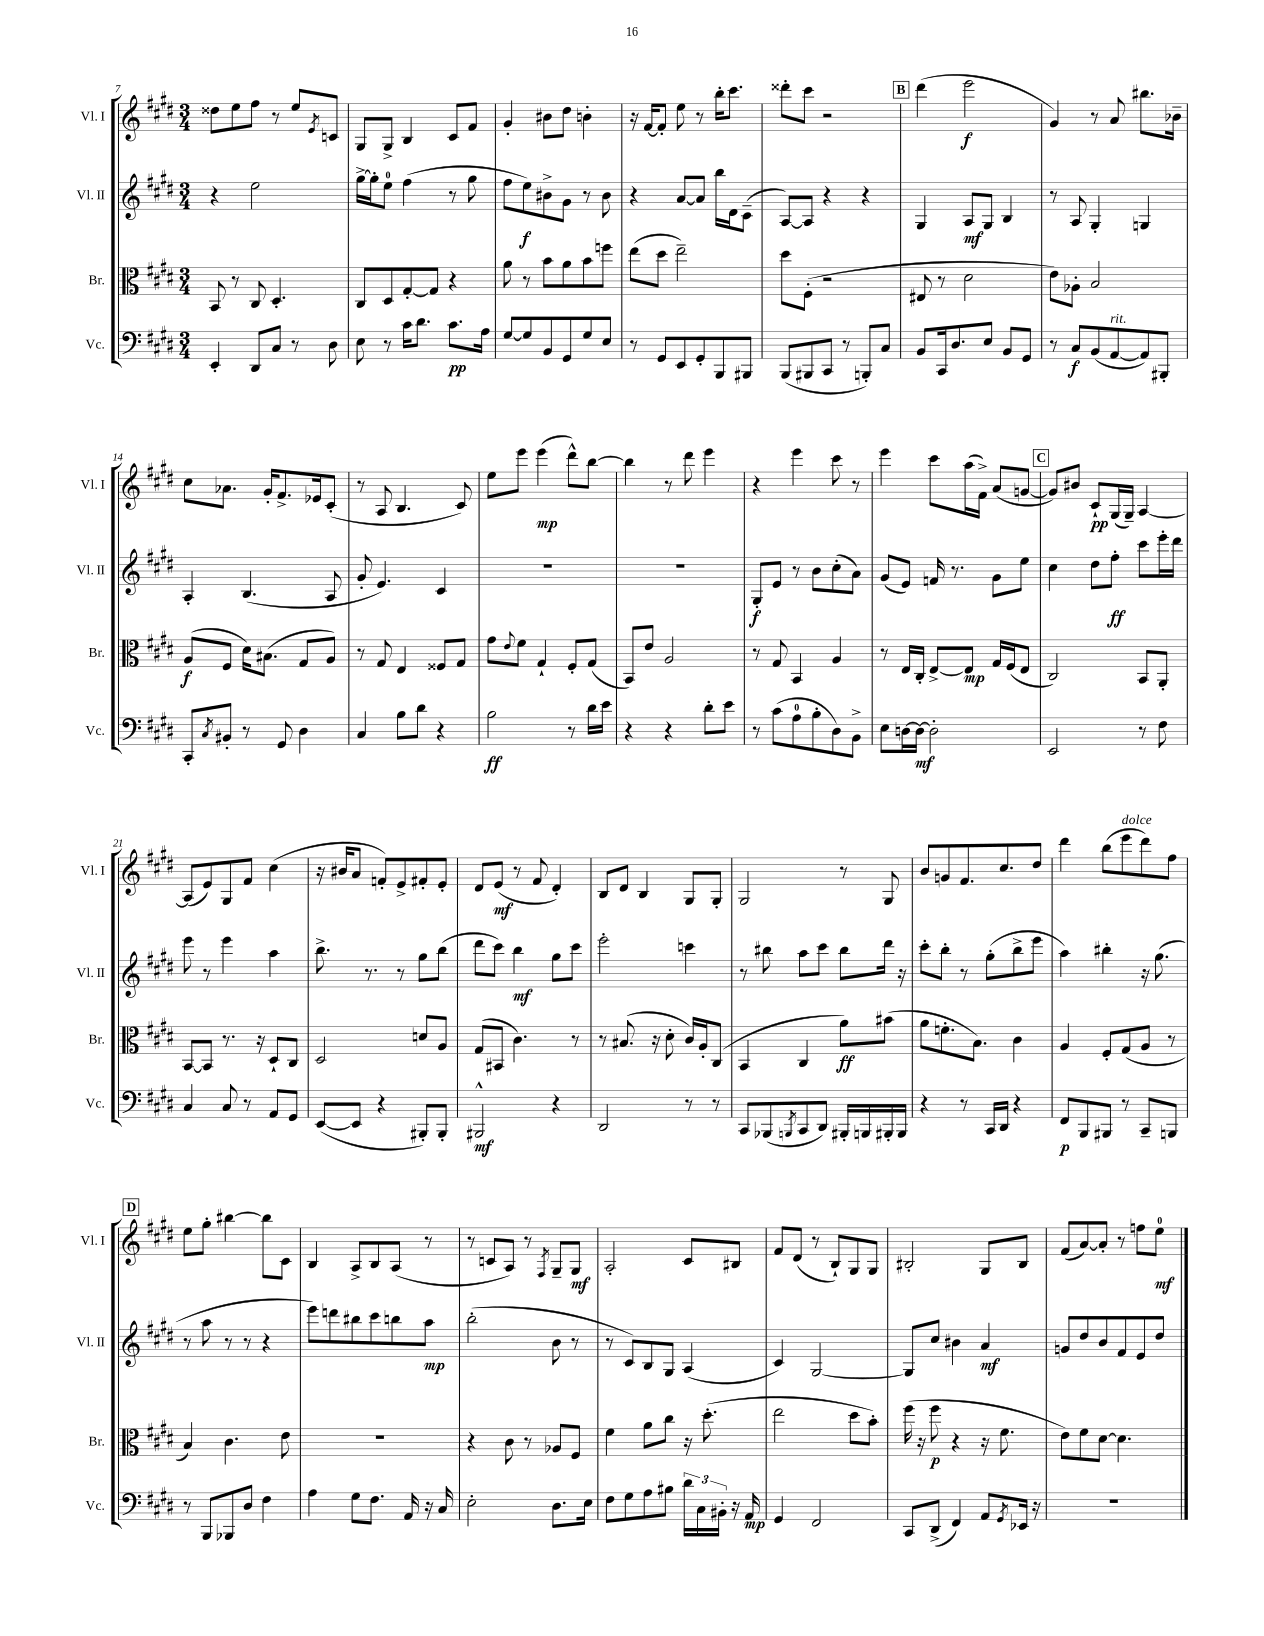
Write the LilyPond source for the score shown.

<<
\new StaffGroup <<
\new Staff = "s0" \with { instrumentName = "Vl. I" shortInstrumentName = "Vl. I" } {
    \clef treble \key e \major \numericTimeSignature \time 3/4
    disis''8 e''8 fis''8 r8 e''8 \acciaccatura { e'8 } c'8 |
    gis8 gis8-> b4 cis'8 fis'8 |
    gis'4-. bis'8 dis''8 b'4-. |
    r16 fis'16~ fis'8-. e''8 r8 b''16-. cis'''8. |
    disis'''8-. cis'''8 r2 |
    \mark \markup { \box "B" } dis'''4( e'''2\f |
    gis'4) r8 a'8 bis''8. bes'16-- |
    cis''8 aes'8. gis'16-. fis'8.-> ees'16 cis'8-.( |
    r8 a8 b4. cis'8) |
    e''8 e'''8 e'''4\mp( dis'''8-^) b''8~ |
    b''4 r8 dis'''8 e'''4 |
    r4 e'''4 cis'''8 r8 |
    e'''4 cis'''8 a''16( fis'16->) a'8( g'8~ |
    \mark \markup { \box "C" } g'8) bis'8 cis'8-!\pp gis16( gis16--) a4~ |
    a8( e'8) gis8 fis'8 cis''4( |
    r16 bis'16 a'8 f'8-.) e'8-> fis'8-. e'8-. |
    dis'8 e'8\mf( r8 fis'8 dis'4-.) |
    b8 dis'8 b4 gis8 gis8-. |
    gis2 r8 gis8 |
    b'8 g'8 fis'8. cis''8. dis''8 |
    dis'''4 b''8( e'''8^\markup { \italic "dolce" } dis'''8) fis''8 |
    \mark \markup { \box "D" } e''8 gis''8-. bis''4~ bis''8 cis'8 |
    b4 a8-> b8 a8( r8 |
    r8 c'8 a8) r8 \acciaccatura { fis8 } gis8-- gis8\mf |
    a2-. cis'8 bis8 |
    fis'8 dis'8( r8 b8-!) gis8 gis8 |
    bis2-. gis8 bis8 |
    fis'8( a'8~) a'8-. r8 f''8 e''8-0\mf \bar "|." |
}
\new Staff = "s1" \with { instrumentName = "Vl. II" shortInstrumentName = "Vl. II" } {
    \clef treble \key e \major \numericTimeSignature \time 3/4
    r4 e''2 |
    gis''16~-> gis''16-. e''8-0 fis''4( r8 gis''8 |
    fis''8 e''8\f) bis'8-> gis'8 r8 bis'8 |
    r4 a'8~ a'8 b''16 dis'16 cis'8--( |
    a8~) a8 r4 r4 |
    \mark \markup { \box "B" } gis4 a8\mf gis8 b4 |
    r8 a8 gis4-. g4 |
    a4-. b4.( a8 |
    gis'8-. e'4.) cis'4 |
    R2. |
    R2. |
    gis8-.\f e'8 r8 b'8 cis''8-.( a'8) |
    gis'8( e'8) f'16 r8. gis'8 e''8 |
    \mark \markup { \box "C" } cis''4 dis''8 fis''8-.\ff cis'''8 e'''16-. dis'''16 |
    e'''8 r8 e'''4 a''4 |
    b''8.-> r8. r8 gis''8 b''8( |
    dis'''8 cis'''8) b''4\mf gis''8 cis'''8 |
    e'''2-. c'''4 |
    r8 bis''8 a''8 cis'''8 bis''8 dis'''16 r16 |
    cis'''8-. b''8-. r8 gis''8-.( b''8-> e'''8 |
    a''4) bis''4-. r16 gis''8.( |
    \mark \markup { \box "D" } r8 a''8 r8 r8 r4 |
    e'''8) d'''8 bis''8 cis'''8 b''8 a''8\mp |
    b''2-.( b'8 r8 |
    r8 cis'8) b8 gis8 a4( |
    cis'4) gis2~ |
    gis8 cis''8 bis'4 a'4\mf |
    g'8 dis''8 b'8 fis'8 e'8 dis''8 \bar "|." |
}
\new Staff = "s2" \with { instrumentName = "Br." shortInstrumentName = "Br." } {
    \clef alto \key e \major \numericTimeSignature \time 3/4
    b,8 r8 cis8 dis4.-. |
    cis8 dis8 gis8~-. gis8 r4 |
    a'8 r8 b'8 a'8 b'8 f''8 |
    e''8( dis''8 e''2--) |
    dis''8 fis8-.( r2 |
    \mark \markup { \box "B" } eis8 r8 dis'2 |
    e'8) aes8-. b2 |
    a8\f( fis8 dis'16) bis8.( gis8 a8) |
    r8 gis8 e4 fisis8 gis8 |
    gis'8 \appoggiatura { e'8 } fis'8 gis4-! fis8-. gis8( |
    b,8) e'8 a2 |
    r8 gis8 b,4 a4 |
    r8 e16 cis16-. e8~-> e8\mp gis16 fis16( e8 |
    \mark \markup { \box "C" } cis2) b,8 a,8-. |
    b,8~ b,8 r8. r16 dis8-! cis8 |
    dis2 d'8 a8 |
    gis8( bis,8 cis'4.) r8 |
    r8 bis8.( r16 dis'8-. cis'16) a16-. cis8( |
    b,4 cis4 a'8\ff) bis'8( |
    a'8 f'8.-. b8.) cis'4 |
    a4 fis8-. gis8( a8 r8 |
    \mark \markup { \box "D" } b4) cis'4. e'8 |
    R2. |
    r4 cis'8 r8 aes8 fis8 |
    fis'4 a'8 cis''8 r16 dis''8.-.( |
    e''2 dis''8 b'8-.) |
    fis''16( r16 fis''8\p r4 r16 fis'8. |
    e'8) fis'8 dis'8~ dis'4. \bar "|." |
}
\new Staff = "s3" \with { instrumentName = "Vc." shortInstrumentName = "Vc." } {
    \clef bass \key e \major \numericTimeSignature \time 3/4
    e,4-. dis,8 cis8 r8 dis8 |
    e8 r8 cis'16 dis'8. cis'8.\pp a16 |
    gis8~ gis8 b,8 gis,8 gis8 e8 |
    r8 gis,8 e,8 gis,8-. b,,8 bis,,8 |
    b,,8( bis,,8 cis,8 r8 b,,8-.) cis8 |
    \mark \markup { \box "B" } b,8 cis,16 dis8. e8 b,8 gis,8 |
    r8 cis8\f b,8( a,8~^\markup { \italic "rit." } a,8) bis,,8-. |
    cis,8-. \acciaccatura { cis8 } bis,8-. r8 gis,8 dis4 |
    cis4 b8 dis'8 r4 |
    b2\ff r8 dis'16 e'16 |
    r4 r4 dis'8-. e'8 |
    r8 cis'8( a8-0 b8-. dis8) b,8-> |
    e8 d16~ d16~\mf d2-. |
    \mark \markup { \box "C" } e,2 r8 fis8 |
    cis4 cis8 r8 a,8 gis,8 |
    e,8~( e,8 r4 bis,,8-.) bis,,8-. |
    bis,,2-^\mf r4 |
    dis,2 r8 r8 |
    cis,8 bes,,8( \acciaccatura { b,,8 } cis,8 dis,8) bis,,16-. b,,16 bis,,16-. bis,,16 |
    r4 r8 cis,16 dis,16 r4 |
    fis,8\p b,,8 bis,,8 r8 cis,8-- b,,8 |
    \mark \markup { \box "D" } r8 b,,8 bes,,8 dis8 fis4 |
    a4 gis8 fis8. a,16 r16 cis16 |
    e2-. dis8. e16 |
    fis8 gis8 a8 bis8 \tuplet 3/2 { dis'16 cis16 bis,16-. } r16 a,16\mp |
    gis,4 fis,2 |
    cis,8 dis,8->( fis,4) a,8 \acciaccatura { gis,8 } ees,16 r16 |
    R2. \bar "|." |
}
>>
>>
\layout { \context { \Score currentBarNumber = #7 } }
